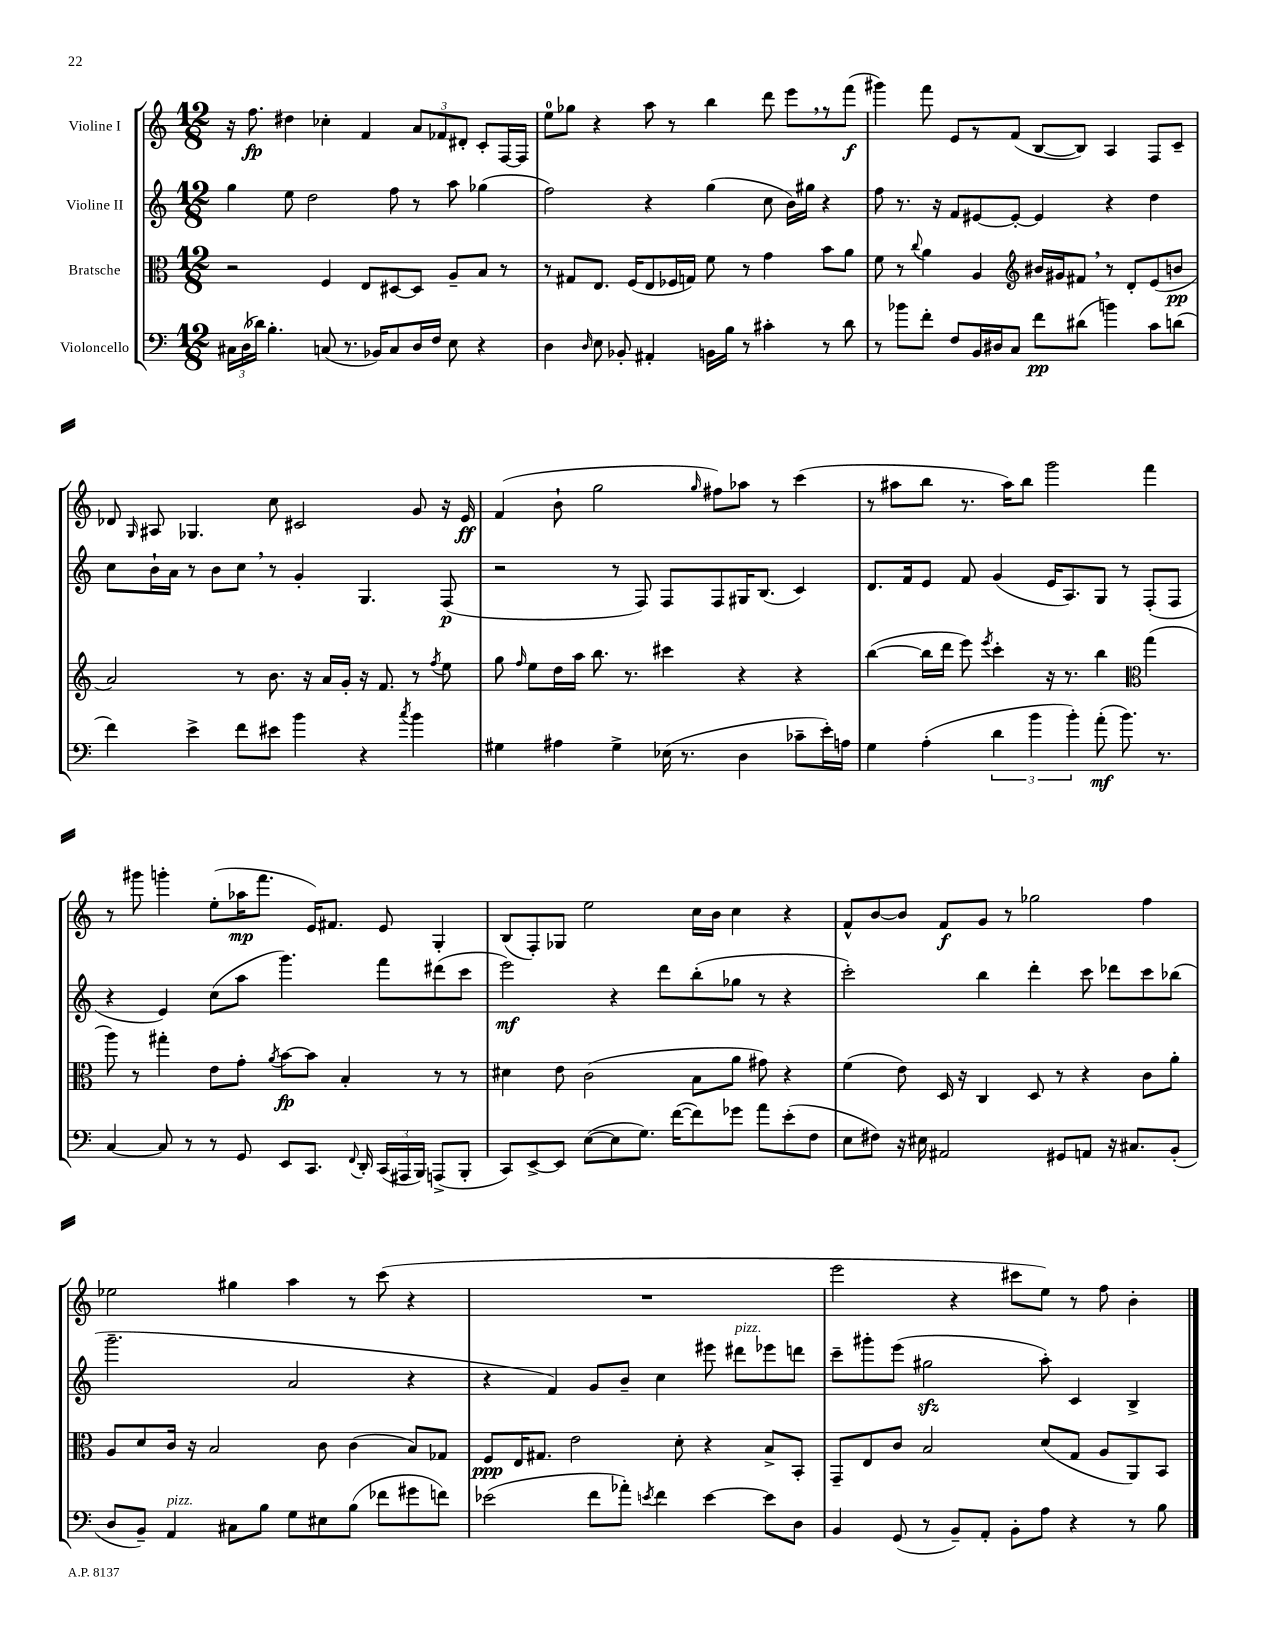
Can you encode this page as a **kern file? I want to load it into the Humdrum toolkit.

**kern	**kern	**kern	**kern
*staff4	*staff3	*staff2	*staff1
*clefF4	*clefC3	*clefG2	*clefG2
*k[]	*k[]	*k[]	*k[]
*M12/8	*M12/8	*M12/8	*M12/8
24C#	2r	4gg	16r
(24D	.	.	.
.	.	.	8.ff
24d-)	.	.	.
4.B'	.	.	.
.	.	8ee	4dd#
.	.	2dd	.
(8C	4F	.	4cc-'
8.r	.	.	.
.	8E	.	4f
16BB-)	.	.	.
8C	[8D#	8ff	.
16D	8D#]	8r	12a
16F	.	.	.
.	.	.	12f-
8E	8A~	8aa	.
.	.	.	12d#'
4r	8B	(4gg-	8c'
.	8r	.	[16F
.	.	.	16F]
=	=	=	=
4D	8r	2ff)	8ee
.	8G#	.	8gg-
16qqD	.	.	.
8E	8.E	.	4r
8BB-'	.	.	.
.	(16F	.	.
4AA#'	8E	4r	8aa
.	16F-	.	8r
.	16G)	.	.
16BB	8f	(4gg	4bb
16B	.	.	.
8r	8r	.	.
4c#'	4g	8cc	8ddd
.	.	16b)	8eee
.	.	16gg#	.
8r	8b	4r	8r
8d	8a	.	(8fff
=	=	=	=
8r	8f	8ff	4ggg#)
8b-	8r	8.r	.
.	8qqcc	.	.
8f'	4a	.	8fff
.	.	16r	.
8F	.	8f	8e
16BB	4A	[8e#	8r
16D#	.	.	.
8C	.	8e#'_	(8f
*	*clefG2	*	*
8f	16b#	4e#]	[8B
.	16g#	.	.
(8d#	8f#	.	8B])
4b)	8r	4r	4A
.	8d'	.	.
8c	(8e	4dd	8F
(8d	8b	.	8c~
=	=	=	=
4f)	2a)	8cc	8d-
.	.	.	16qqG
.	.	16b`	8A#
.	.	16a	.
4e^	.	8r	4.G-
.	.	8b	.
8f	8r	8cc	.
8e#	8.b	8r	8cc
4b	.	4g'	2c#
.	16r	.	.
.	16a	.	.
.	16g'	.	.
4r	16r	4.G	.
.	8.f	.	.
8qcc	.	.	.
4b	8r	.	8g
.	8qff	.	.
.	8ee	(8F	16r
.	.	.	16e
=	=	=	=
4G#	8gg	2r	(4f
.	16qqff	.	.
.	8ee	.	.
4A#	16dd	.	8b`
.	16aa	.	.
.	8.bb	.	2gg
4G#^	.	8r	.
.	8.r	.	.
.	.	8F)	.
(16E-	4ccc#	8F	.
8.r	.	.	.
.	.	.	16qqgg
.	.	8F	8ff#)
4D	4r	16G#	8aa-
.	.	(8.B	.
.	.	.	8r
8c-~	4r	4c)	(4ccc
16e')	.	.	.
16A	.	.	.
=	=	=	=
4G	([4bb	8.d	8r
.	.	.	8aa#
.	.	16f	.
(4A'	16bb]	8e	8bb
.	16ddd	.	.
.	8eee)	8f	8.r
.	8qeee	.	.
6d	4ccc'	(4g	.
.	.	.	16aa#)
.	.	.	8bb
6b	.	.	.
.	16r	16e	2ggg
.	8.r	8.A)	.
6b')	.	.	.
(8a'	4bb	8G	.
8.b)	.	8r	.
*	*clefC3	*	*
.	(4gg	(8F'	4fff
8.r	.	.	.
.	.	8F	.
=	=	=	=
[4C	8aa)	4r	8r
.	8r	.	8ggg#
8C]	4gg#'	4e)	4ggg'
8r	.	.	.
8r	8e	(8cc	(8ee'
8GG	8g'	8aa	16aa-
.	.	.	8.fff
.	8qa	.	.
8EE	[8b	4.ggg)	.
8.CC	8b]	.	16e)
.	.	.	8.f#
.	4B'	.	.
8qqFF	.	.	.
16DD'	.	.	.
(24CC	.	8fff	8e
24AAA#	.	.	.
24BBB)	.	.	.
(8AAA^	8r	(8ddd#	4G'
8BBB'	8r	8ccc	.
=	=	=	=
8CC)	4d#	2eee)	(8B
[8EE^	.	.	8F')
8EE]	8e	.	8G-
([8E	(2c	.	2ee
8E]	.	4r	.
8.G)	.	.	.
.	.	8ddd	.
([16f	.	.	.
8f])	8B	(8bb'	16cc
.	.	.	16b
8g-	8a	8gg-	4cc
8a	8g#)	8r	.
(8e'	4r	4r	4r
8F	.	.	.
=	=	=	=
8E	(4f	2ccc')	8f^^
8F#)	.	.	[8b
16r	8e)	.	8b]
16E#	.	.	.
2AA#	16D	.	8f
.	16r	.	.
.	4C	4bb	8g
.	.	.	8r
.	8D	4ddd'	2gg-
8GG#	8r	.	.
8AA	4r	8ccc	.
16r	.	8ddd-	.
8.C#	.	.	.
.	8c	8ccc	4ff
(8BB'	8a'	(8bb-	.
=	=	=	=
8D	8A	2.ggg~	2ee-
8BB~)	8d	.	.
4AA	16c	.	.
.	16r	.	.
.	2B	.	.
8C#	.	.	4gg#
8B	.	.	.
8G	.	2a	4aa
8E#	8c	.	.
(8B	(4c	.	8r
8f-	.	.	(8ccc
8g#	8B)	4r	4r
8f)	8G-	.	.
=	=	=	=
(2e-	8F	4r	1.r
.	16E	.	.
.	8.G#	.	.
.	.	4f)	.
.	2e	.	.
8f	.	8g	.
8a-')	.	8b~	.
8qe	.	.	.
4f	.	4cc	.
.	8d'	.	.
[4e	4r	8eee#	.
.	.	8ddd#	.
8e]	8B^	8eee-	.
8D	8BB'	8ddd	.
=	=	=	=
4BB	8GG~	8ccc~	2eee
.	8E	8ggg#'	.
(8GG	8c	(8eee	.
8r	2B	2gg#	.
8BB~)	.	.	4r
8AA'	.	.	.
8BB'	.	.	8ccc#
8A	(8d	8aa')	8ee)
4r	8G	4c	8r
.	8A	.	8ff
8r	8AA)	4B^	4b'
8B	8BB	.	.
==	==	==	==
*-	*-	*-	*-
